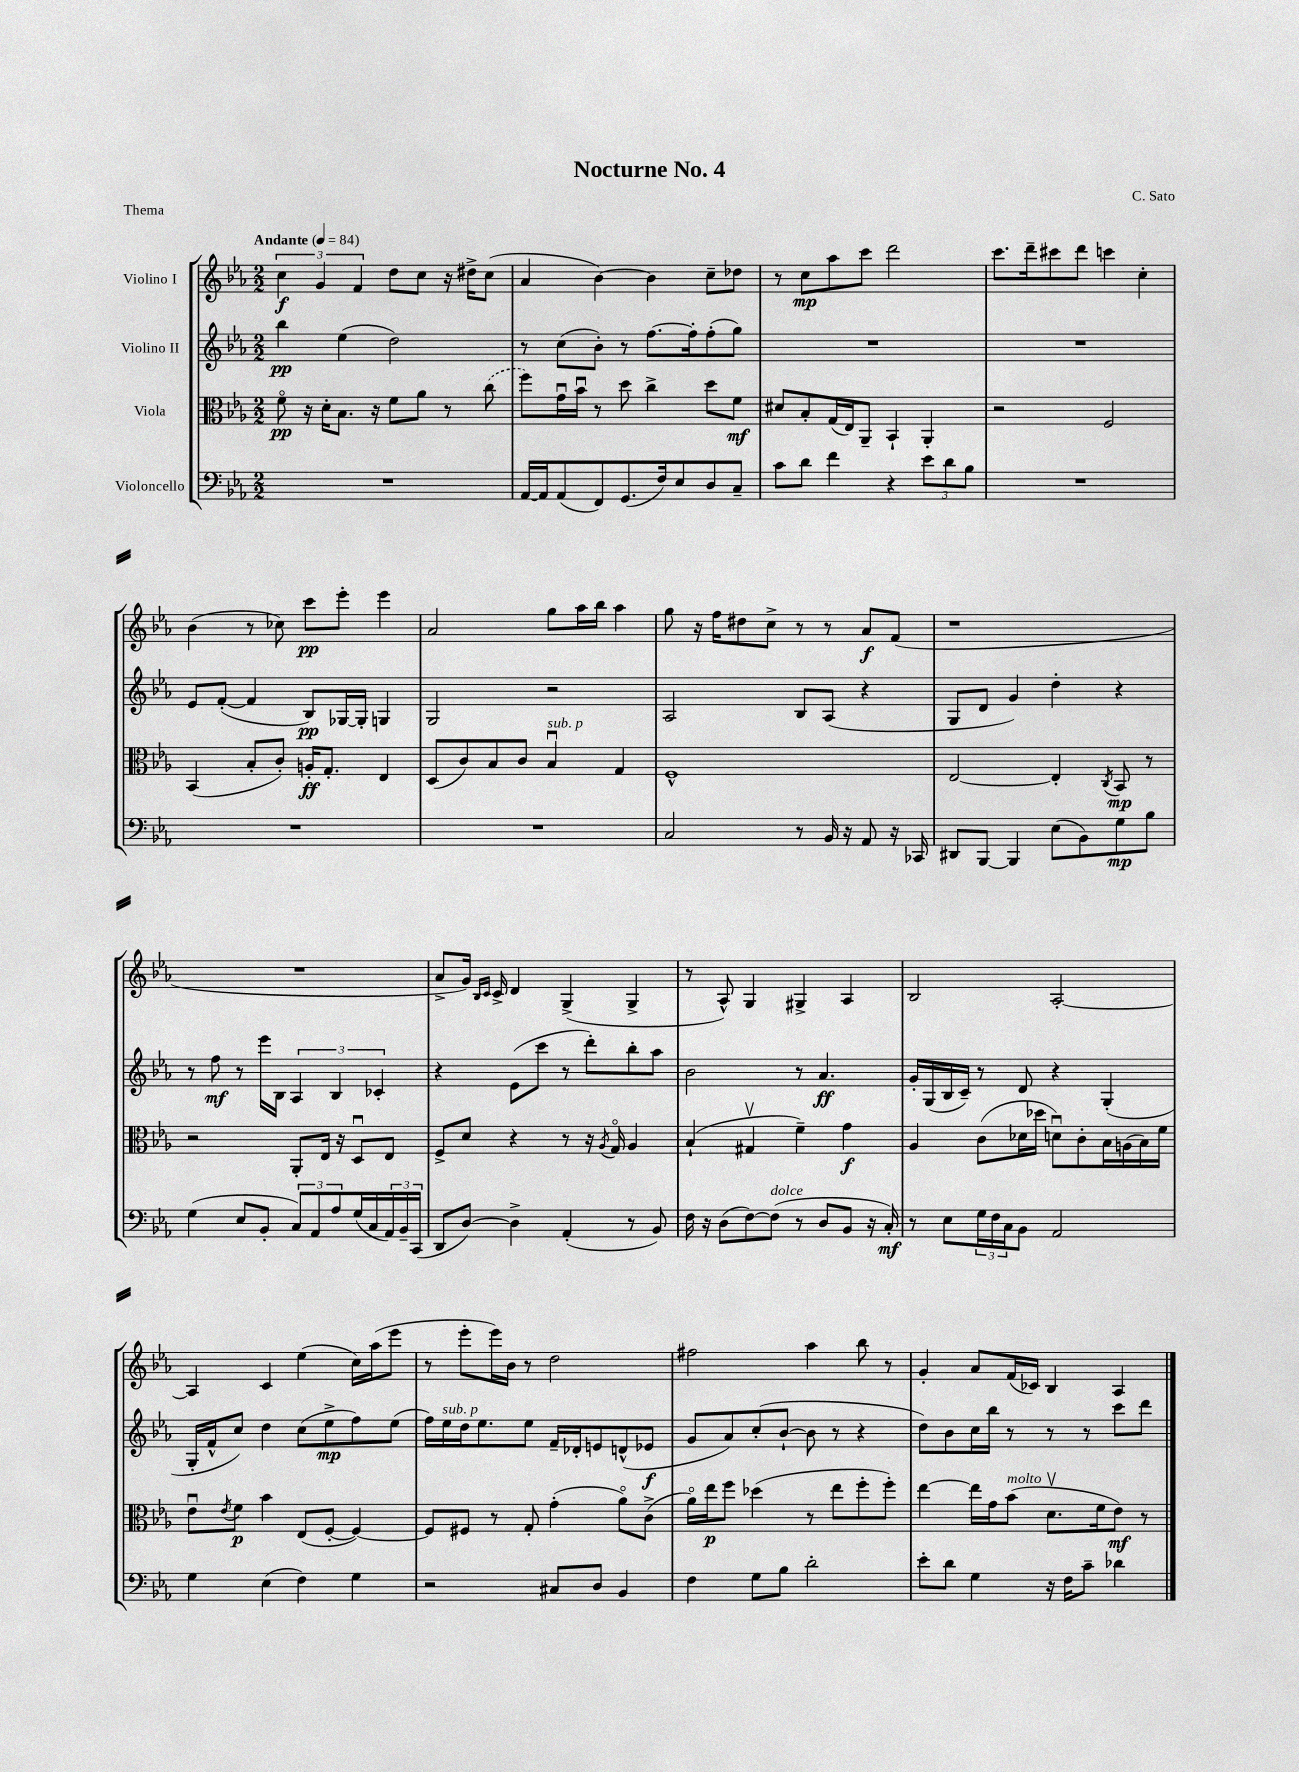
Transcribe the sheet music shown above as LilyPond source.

\header { title = "Nocturne No. 4" composer = "C. Sato" piece = "Thema" }
<<
\new StaffGroup <<
\new Staff = "s0" \with { instrumentName = "Violino I" } {
    \clef treble \key ees \major \numericTimeSignature \time 2/2 \tempo "Andante" 4 = 84
    \tuplet 3/2 { c''4\f g'4 f'4 } d''8 c''8 r16 dis''16-> c''8( |
    aes'4 bes'4~) bes'4 c''8-- des''8 |
    r8 c''8\mp aes''8 c'''8 d'''2 |
    c'''8. d'''16-- cis'''8 d'''8 c'''4 c''4-. |
    bes'4( r8 ces''8) c'''8\pp ees'''8-. ees'''4 |
    aes'2 g''8 aes''16 bes''16 aes''4 |
    g''8 r16 f''16 dis''8 c''8-> r8 r8 aes'8\f f'8( |
    r1 |
    R1 |
    aes'8-> g'16) \grace { bes16 c'16 } c'16-> d'4 g4->( g4-> |
    r8 aes8-^) g4 gis4-> aes4 |
    bes2 aes2~-. |
    aes4 c'4 ees''4( c''16) aes''16( ees'''8 |
    r8 ees'''8-. ees'''16) bes'16 r8 d''2 |
    fis''2 aes''4 bes''8 r8 |
    g'4-. aes'8 f'16( ces'16) bes4 aes4 \bar "|." |
}
\new Staff = "s1" \with { instrumentName = "Violino II" } {
    \clef treble \key ees \major \numericTimeSignature \time 2/2
    bes''4\pp ees''4( d''2) |
    r8 c''8( bes'8-.) r8 f''8.~ f''16-. f''8-.( g''8) |
    R1 |
    R1 |
    ees'8 f'8~-.( f'4 bes8\pp) ges16~ ges16-. g4 |
    g2 r2 |
    aes2 bes8 aes8( r4 |
    g8 d'8 g'4) d''4-. r4 |
    r8 f''8\mf r8 ees'''16 bes16 \tuplet 3/2 { aes4 bes4 ces'4-. } |
    r4 ees'8( c'''8 r8 d'''8-.) bes''8-. aes''8 |
    bes'2 r8 aes'4.\ff |
    g'16-. g16( bes16 c'16--) r8 d'8 r4 g4-.( |
    g16-. f'16-^ c''8) d''4 c''8( ees''8->\mp f''8) ees''8( |
    f''16) ees''16^\markup { \italic "sub. p" } d''16 ees''8. ees''8 f'16-- des'16-. e'8 d'8-^( ees'8\f |
    g'8 aes'8) c''8-.( bes'8~-! bes'8 r8 r4 |
    d''8) bes'8 c''16 bes''16 r8 r8 r8 c'''8 d'''8 \bar "|." |
}
\new Staff = "s2" \with { instrumentName = "Viola" } {
    \clef alto \key ees \major \numericTimeSignature \time 2/2
    f'8\flageolet\pp r16 d'16-. bes8. r16 f'8 aes'8 r8 \once \slurDashed c''8( |
    f''8) g'16\downbow bes'16\downbow r8 d''8 c''4-> d''8 f'8\mf |
    dis'8 bes8-. g16( ees16) aes,8-- bes,4-! aes,4-. |
    r2 f2 |
    bes,4( bes8-. c'8-.) a16-.\ff g8.-. ees4 |
    d8( c'8) bes8 c'8 bes4\downbow^\markup { \italic "sub. p" } g4 |
    f1-^ |
    ees2~ ees4-. \acciaccatura { c8 } bes,8\mp r8 |
    r2 aes,8-. ees16 r16 d8\downbow ees8 |
    f8-> d'8 r4 r8 r16 \acciaccatura { aes8 } g16\flageolet aes4 |
    bes4-!( gis4\upbow f'4--) g'4\f |
    aes4 c'8( des'16 des''16 d'8\downbow) c'8-. bes16 a16( bes16) f'16 |
    ees'8\downbow \acciaccatura { ees'8 } f'8\p bes'4 ees8( f8~-. f4~) |
    f8 fis8 r8 g8-. g'4-.( aes'8\flageolet) c'8->( |
    aes'16\flageolet) ees''16\p f''8 des''4( r8 ees''8 f''8-. f''8-.) |
    ees''4~ ees''16 g'16 bes'8^\markup { \italic "molto" }( d'8.\upbow f'16 ees'8\mf) r8 \bar "|." |
}
\new Staff = "s3" \with { instrumentName = "Violoncello" } {
    \clef bass \key ees \major \numericTimeSignature \time 2/2
    R1 |
    aes,16~ aes,16 aes,8( f,8) g,8.( f16) ees8 d8 c8-- |
    c'8 d'8 f'4 r4 \tuplet 3/2 { ees'8 d'8 bes8 } |
    R1 |
    R1 |
    R1 |
    c2 r8 bes,16 r16 aes,8 r16 ces,16 |
    dis,8 bes,,8~ bes,,4 ees8( bes,8) g8\mp bes8 |
    g4( ees8 bes,8-. \tuplet 3/2 { c8) aes,8 aes8 } g16( c16 \tuplet 3/2 { aes,16) bes,16-- c,16( } |
    d,8 d8~) d4-> aes,4-.( r8 bes,8) |
    f16 r16 d8( f8~) f8^\markup { \italic "dolce" }( r8 d8 bes,8 r16 c16-.\mf) |
    r8 ees8 \tuplet 3/2 { g16 f16 c16 } bes,8 aes,2 |
    g4 ees4( f4) g4 |
    r2 cis8 d8 bes,4 |
    f4 g8 bes8 d'2-. |
    ees'8-. d'8 g4 r16 f16 c'8-- des'4 \bar "|." |
}
>>
>>
\layout { \context { \Score \remove "Bar_number_engraver" } }
